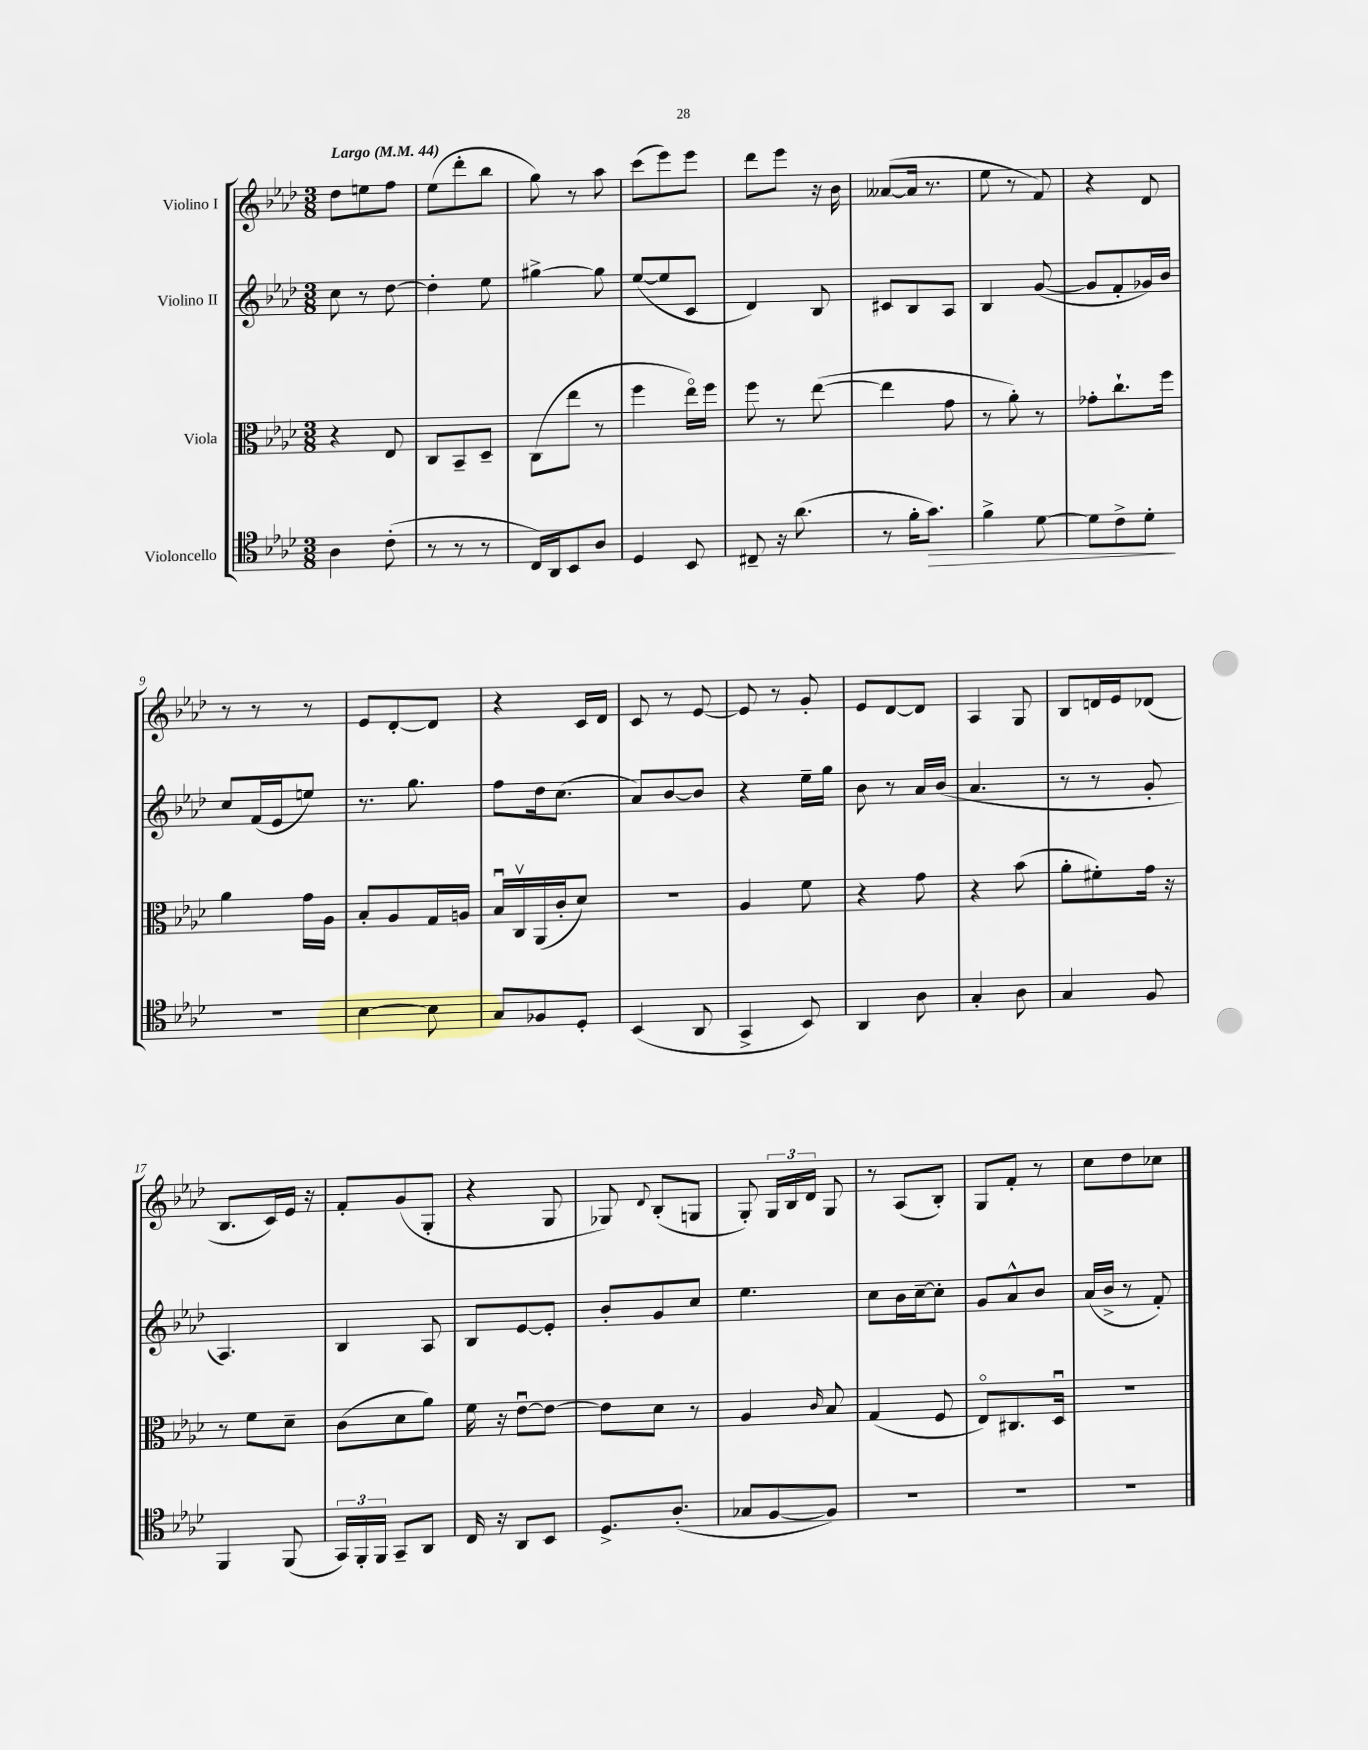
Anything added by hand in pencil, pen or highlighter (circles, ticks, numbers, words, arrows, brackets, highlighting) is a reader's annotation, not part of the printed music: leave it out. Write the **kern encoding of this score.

**kern	**dynam	**kern	**kern	**kern
*part4	*part4	*part3	*part2	*part1
*staff4	*staff4	*staff3	*staff2	*staff1
*I"Violoncello	*	*I"Viola	*I"Violino II	*I"Violino I
*clefC4	*	*clefC3	*clefG2	*clefG2
*k[b-e-a-d-]	*	*k[b-e-a-d-]	*k[b-e-a-d-]	*k[b-e-a-d-]
*M3/8	*	*M3/8	*M3/8	*M3/8
*MM44	*	*MM44	*MM44	*MM44
=1	=1	=1	=1	=1
!	!	!	!	!LO:TX:a:B:t=Largo
4A-\	.	4r	8cc\	8dd-\L
.	.	.	8r	8een\
(8c'\	.	8E-/	[8dd-\	8ff\J
=2	=2	=2	=2	=2
8r	.	8C/L	4dd-'\]	(8ee-\L
8r	.	8BB-~/	.	8ddd-'\
8r	.	8D-~/J	8ee-\	8bb-\J
=3	=3	=3	=3	=3
16C/LL)	.	(8C\L	[4gg#X^\	8gg\)
16AA-/J	.	.	.	.
8BB-/	.	8ee-\J	.	8r
8A-/J	.	8r	8gg#\]	8aa-\
=4	=4	=4	=4	=4
4D-/	.	4ff\	([8ee-/L	(8ccc\L
.	.	.	8ee-/]	8eee-\)
8BB-/	.	16ee-\LL)	8c/J	8eee-\J
.	.	16ff\JJ	.	.
=5	=5	=5	=5	=5
8C#X~/	.	8ff\	4d-/)	8ddd-\L
16r	.	8r	.	8eee-\J
(8.a-\	.	.	.	.
.	.	([8ee-\	8B-/	16r
.	.	.	.	16b-\
=6	=6	=6	=6	=6
8r	.	4ee-\]	8c#X/L	([8a--X/L
16f'\KL	.	.	8B-/	16a--/Jk]
!	!LO:HP:b	!	!	!
8.g\J)	>	.	.	8.r
.	.	8g\	8A-/J	.
=7	=7	=7	=7	=7
4f^\	.	8r	4B-/	8ee-\
.	.	8a-'\)	.	8r
[8d-\	.	8r	([8g/	8f/)
=8	=8	=8	=8	=8
8d-\L]	.	8g-X'\L	8g/L]	4r
8c^\	.	8.cc`\	8f'/	.
8d-'\J	.	.	16g-X/L)	8d-/
.	.	16ff\Jk	16b-/JJ	.
.	]	.	.	.
!!LO:LB:g=z
=9	=9	=9	=9	=9
4.r	.	4a-\	8cc/L	8r
.	.	.	(16f/L	8r
.	.	.	16e-/J	.
.	.	16g\LL	8een/J)	8r
.	.	16A-\JJ	.	.
=10	=10	=10	=10	=10
[4B-\	.	8B-'/L	8.r	8e-/L
.	.	8A-/	.	[8d-'/
.	.	.	8.gg\	.
8B-\]	.	16G/L	.	8d-/J]
.	.	16An/JJ	.	.
=11	=11	=11	=11	=11
8G/L	.	16B-u/LL	8ff\L	4r
.	.	16Cv/	.	.
8F-X/	.	(16AA-/	16dd-\k	.
.	.	16c'/J	(8.cc\J	.
8D-'/J	.	8d-/J)	.	16c/LL
.	.	.	.	16d-/JJ
=12	=12	=12	=12	=12
(4BB-/	.	4.r	8a-/L)	8c/
.	.	.	[8b-/	8r
8AA-/	.	.	8b-/J]	[8e-/
=13	=13	=13	=13	=13
4GG^/	.	4A-/	4r	8e-/]
.	.	.	.	8r
8BB-/)	.	8f\	16ee-~\LL	8g'/
.	.	.	16gg\JJ	.
=14	=14	=14	=14	=14
4AA-/	.	4r	8b-\	8e-/L
.	.	.	8r	[8d-/
8A-\	.	8g\	16a-/LL	8d-/J]
.	.	.	(16b-/JJ	.
=15	=15	=15	=15	=15
4G'/	.	4r	4.a-/	4A-/
8A-\	.	(8b-\	.	8G/
=16	=16	=16	=16	=16
4G/	.	8a-'\L	8r	8B-/L
.	.	8f#X'\)	8r	16dn/L
.	.	.	.	16e-/J
8F/	.	16g\Jk	8g'/	(8d-X/J
.	.	16r	.	.
!!LO:LB:g=z
=17	=17	=17	=17	=17
4FF/	.	8r	4.A-/)	8.B-/L
.	.	8f\L	.	.
.	.	.	.	16c/L)
(8FF/	.	8d-~\J	.	16e-/JJ
.	.	.	.	16r
=18	=18	=18	=18	=18
24GG/LL)	.	(8c\L	4B-/	8f'/L
24FF'/	.	.	.	.
24FF/JJ	.	.	.	.
8GG~/L	.	8d-\	.	(8g/
8AA-/J	.	8a-\J)	8A-/	8G'/J
=19	=19	=19	=19	=19
16C/	.	16f\	8B-/L	4r
16r	.	16r	.	.
8AA-/L	.	[8e-u\L	[8e-/	.
8BB-/J	.	8e-\J_	8e-'/J]	8G/
=20	=20	=20	=20	=20
8.D-^/L	.	8e-\L]	8b-'/L	8G-X/)
.	.	.	.	8qqd-/
.	.	8d-\J	8g/	(8B-'/L
(8.A-'/J	.	.	.	.
.	.	8r	8cc/J	8Gn/J
=21	=21	=21	=21	=21
8G-X/L	.	4A-/	4.ee-\	8G'/)
[8F/	.	.	.	24G/LL
.	.	.	.	24B-/
.	.	.	.	24d-/JJ
.	.	16qqc/	.	.
8F/J])	.	8B-/	.	8G/
=22	=22	=22	=22	=22
4.r	.	(4G/	8cc\L	8r
.	.	.	16b-\L	(8A-/L
.	.	.	[16cc~\J	.
.	.	8F/	8cc'\J]	8B-'/J)
=23	=23	=23	=23	=23
4.r	.	8E-/L)	8g/L	8G/L
.	.	8.C#X/	8a-^^/	8f'/J
.	.	.	8b-/J	8r
.	.	16D-u/Jk	.	.
=24	=24	=24	=24	=24
4.r	.	4.r	(16a-/LL	8cc\L
.	.	.	16b-^/JJ	.
.	.	.	8r	8dd-\
.	.	.	8f'/)	8cc-X\J
==	==	==	==	==
*-	*-	*-	*-	*-
